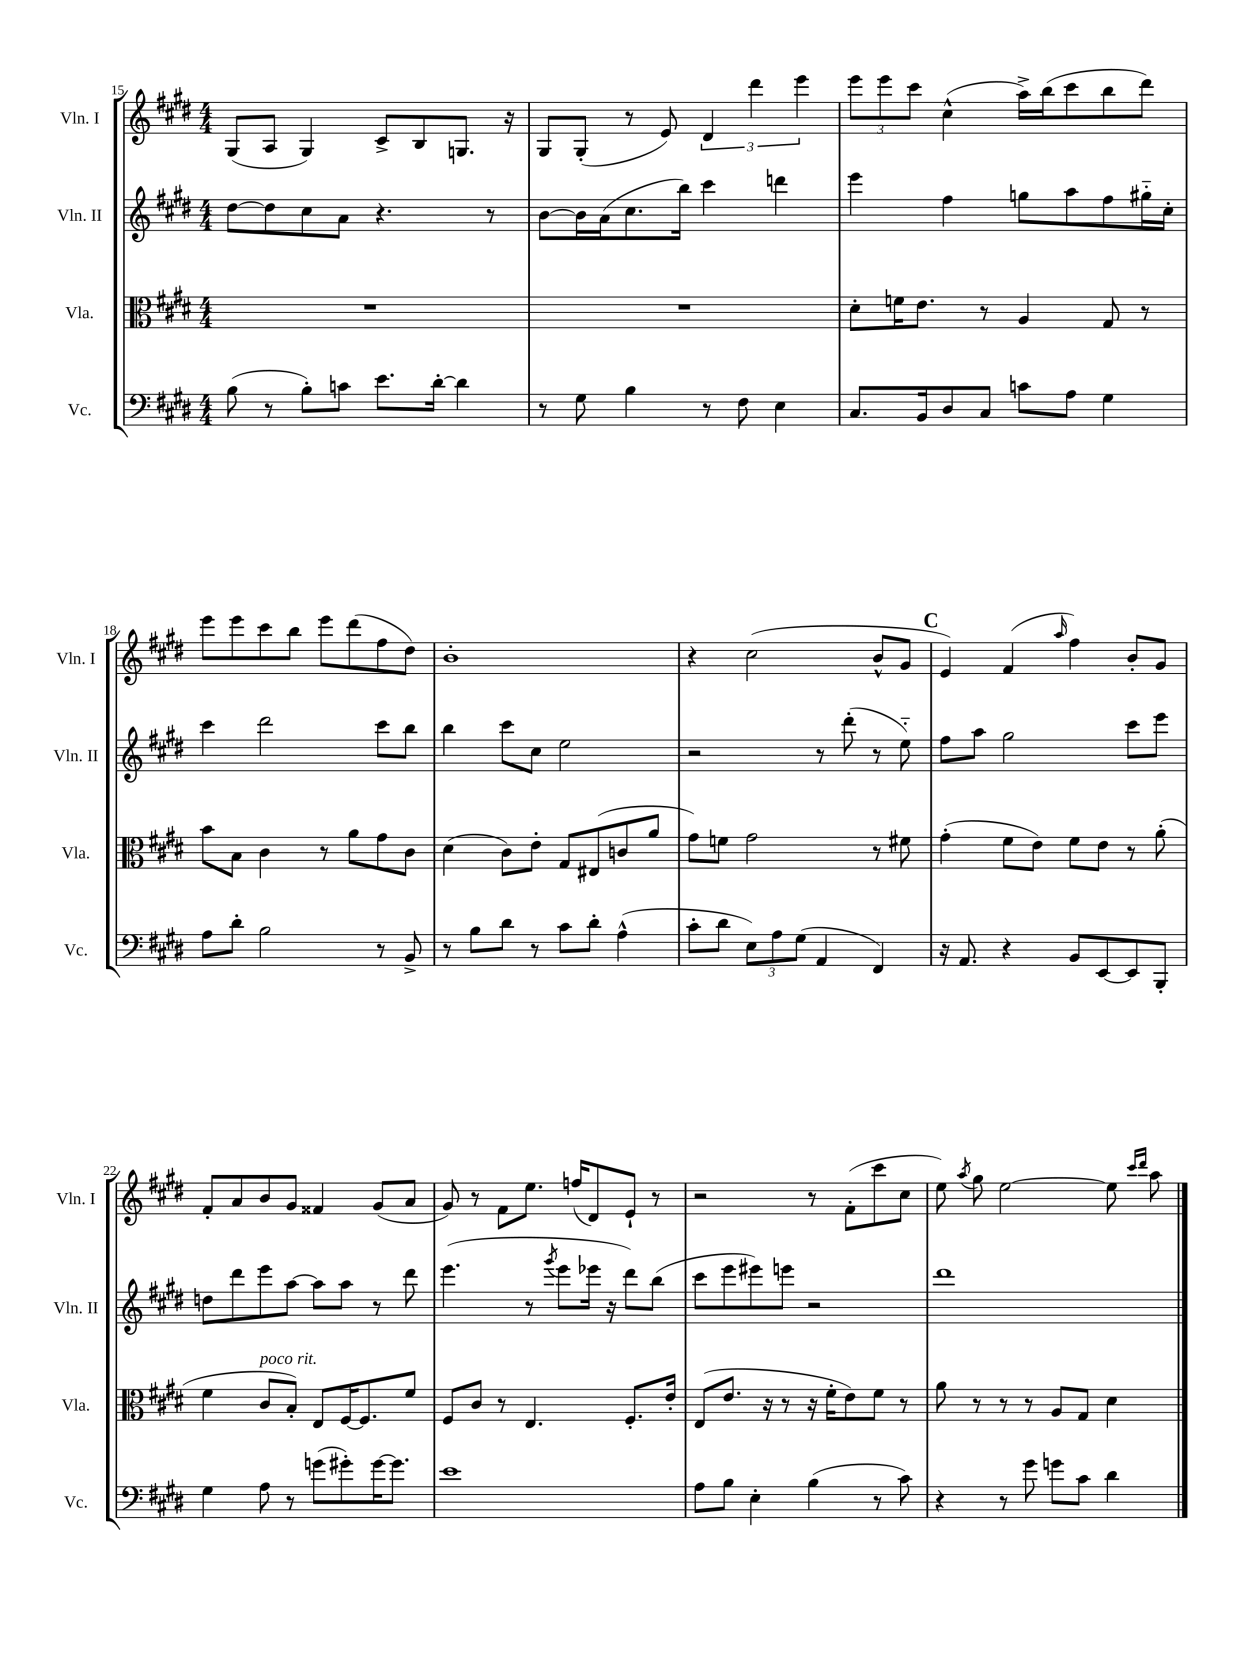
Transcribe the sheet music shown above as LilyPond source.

<<
\new StaffGroup <<
\new Staff = "s0" \with { instrumentName = "Vln. I" shortInstrumentName = "Vln. I" } {
    \clef treble \key e \major \numericTimeSignature \time 4/4
    \autoBeamOff gis8[( a8] gis4) cis'8[-> b8 g8.] r16 |
    gis8[ gis8]-.( r8 e'8) \tuplet 3/2 { dis'4 dis'''4 e'''4 } |
    \tuplet 3/2 { e'''8[ e'''8 cis'''8] } cis''4-^( a''16[->) b''16( cis'''8 b''8 dis'''8]) |
    e'''8[ e'''8 cis'''8 b''8] e'''8[ dis'''8( fis''8 dis''8]) |
    b'1-. |
    r4 cis''2( b'8[-^ gis'8] |
    \mark \markup { \bold "C" } e'4) fis'4( \grace { a''16 } fis''4) b'8[-. gis'8] |
    fis'8[-. a'8 b'8 gis'8] fisis'4 gis'8[( a'8] |
    gis'8) r8 fis'8[ e''8.] f''16[( dis'8) e'8]-! r8 |
    r2 r8 fis'8[-.( cis'''8 cis''8] |
    e''8) \acciaccatura { a''8 } gis''8 e''2~ e''8 \grace { cis'''16[ dis'''16] } a''8 \bar "|." |
}
\new Staff = "s1" \with { instrumentName = "Vln. II" shortInstrumentName = "Vln. II" } {
    \clef treble \key e \major \numericTimeSignature \time 4/4
    \autoBeamOff dis''8[~ dis''8 cis''8 a'8] r4. r8 |
    b'8[~ b'16 a'16( cis''8. b''16]) cis'''4 d'''4 |
    e'''4 fis''4 g''8[ a''8 fis''8 gis''16-_ cis''16]-. |
    cis'''4 dis'''2 cis'''8[ b''8] |
    b''4 cis'''8[ cis''8] e''2 |
    r2 r8 dis'''8-.( r8 e''8-_) |
    \mark \markup { \bold "C" } fis''8[ a''8] gis''2 cis'''8[ e'''8] |
    d''8[ dis'''8 e'''8 a''8]~ a''8[ a''8] r8 dis'''8 |
    e'''4.( r8 \acciaccatura { gis'''8 } e'''8[ ees'''16] r16 dis'''8[) b''8]( |
    cis'''8[ e'''8 eis'''8) e'''8] r2 |
    dis'''1 \bar "|." |
}
\new Staff = "s2" \with { instrumentName = "Vla." shortInstrumentName = "Vla." } {
    \clef alto \key e \major \numericTimeSignature \time 4/4
    \autoBeamOff R1 |
    R1 |
    dis'8[-. f'16 e'8.] r8 a4 gis8 r8 |
    b'8[ b8] cis'4 r8 a'8[ gis'8 cis'8] |
    dis'4( cis'8[) e'8]-. gis8[ eis8( c'8 a'8] |
    gis'8[) f'8] gis'2 r8 fis'8 |
    \mark \markup { \bold "C" } gis'4-.( fis'8[ e'8]) fis'8[ e'8] r8 a'8-.( |
    fis'4 cis'8[^\markup { \italic "poco rit." } b8]-.) e8[ fis16~ fis8. fis'8] |
    fis8[ cis'8] r8 e4. fis8.[-. e'16]-. |
    e8[( e'8.] r16 r8 r16 fis'16[-. e'8) fis'8] r8 |
    a'8 r8 r8 r8 a8[ gis8] dis'4 \bar "|." |
}
\new Staff = "s3" \with { instrumentName = "Vc." shortInstrumentName = "Vc." } {
    \clef bass \key e \major \numericTimeSignature \time 4/4
    \autoBeamOff b8( r8 b8[-.) c'8] e'8.[ dis'16]~-. dis'4 |
    r8 gis8 b4 r8 fis8 e4 |
    cis8.[ b,16 dis8 cis8] c'8[ a8] gis4 |
    a8[ dis'8]-. b2 r8 b,8-> |
    r8 b8[ dis'8] r8 cis'8[ dis'8]-. a4-^( |
    cis'8[-. dis'8] \tuplet 3/2 { e8[) a8 gis8]( } a,4 fis,4) |
    \mark \markup { \bold "C" } r16 a,8. r4 b,8[ e,8~ e,8 b,,8]-. |
    gis4 a8 r8 g'8[( gis'8-.) gis'16~ gis'8.] |
    e'1 |
    a8[ b8] e4-. b4( r8 cis'8) |
    r4 r8 gis'8 g'8[ cis'8] dis'4 \bar "|." |
}
>>
>>
\layout { \context { \Score currentBarNumber = #15 } }
